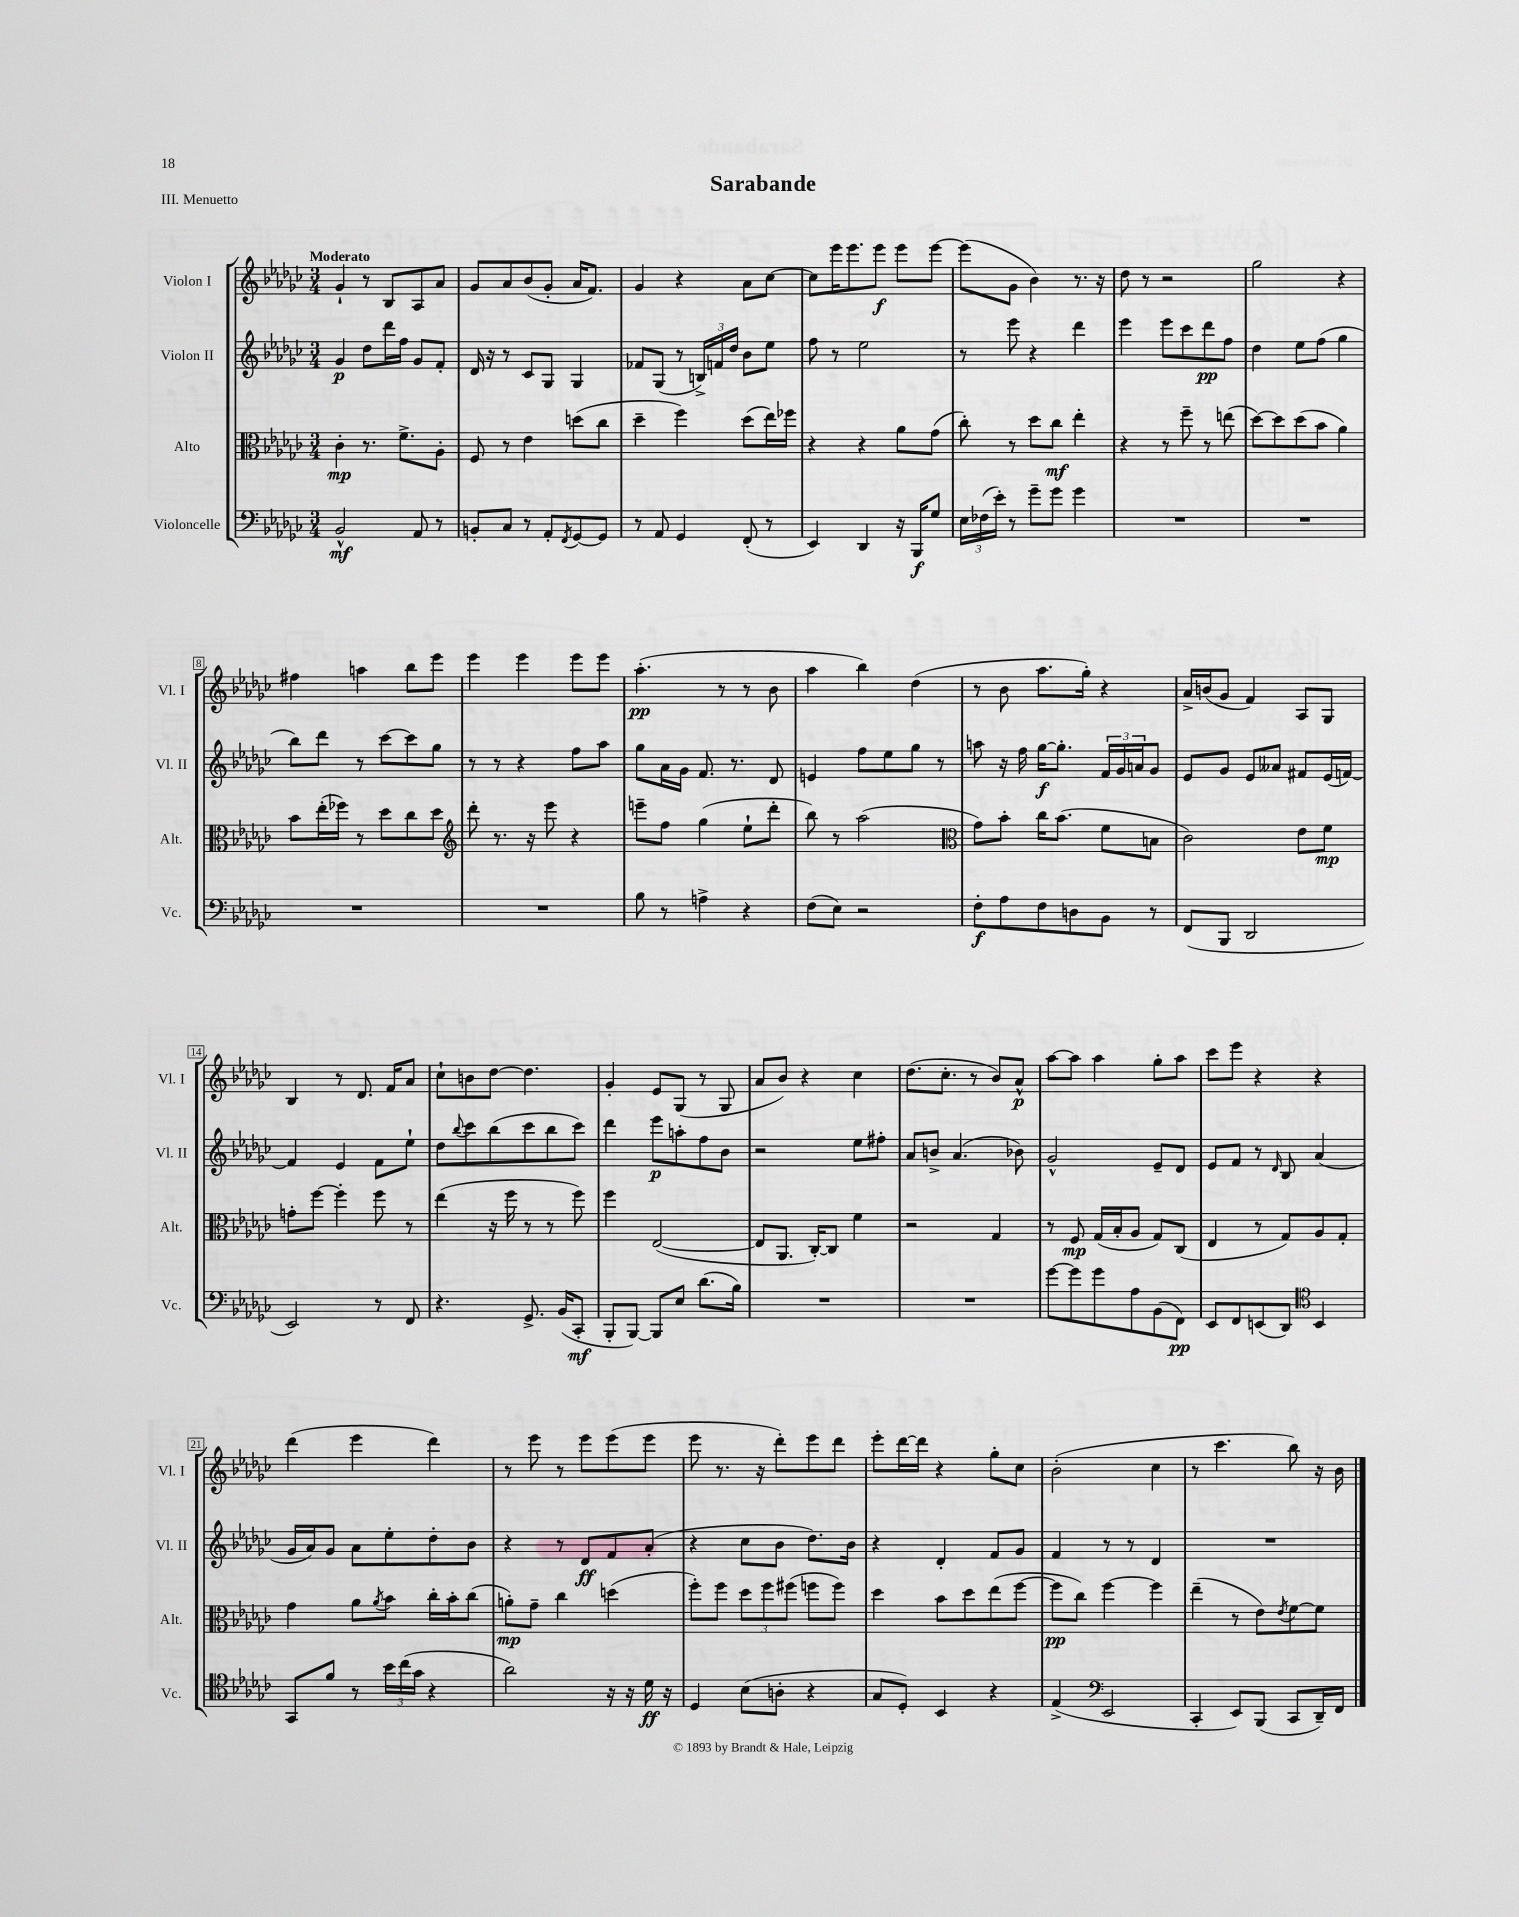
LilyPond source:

\header { title = "Sarabande" piece = "III. Menuetto" }
<<
\new StaffGroup <<
\new Staff = "s0" \with { instrumentName = "Violon I" shortInstrumentName = "Vl. I" } {
    \clef treble \key ges \major \numericTimeSignature \time 3/4 \tempo "Moderato"
    ges'4-! r8 bes8 aes8 aes'8 |
    ges'8 aes'8 bes'8( ges'8-. aes'16 f'8.) |
    ges'4 r4 aes'8 ces''8~ |
    ces''8 ees'''16 ees'''8. ees'''8\f ees'''8 ees'''8~ |
    ees'''8( ges'8 bes'4) r8. r16 |
    des''8 r8 r2 |
    ges''2 r4 |
    fis''4 a''4 bes''8 ees'''8 |
    ees'''4 ees'''4 ees'''8 ees'''8 |
    aes''4.-.\pp( r8 r8 bes'8 |
    aes''4 bes''4) des''4( |
    r8 bes'8 aes''8. ges''16-.) r4 |
    aes'16-> b'16( ges'8 f'4) aes8 ges8 |
    bes4 r8 des'8. f'16 aes'8 |
    ces''8-! b'8 des''8~ des''4. |
    ges'4-. ees'8 ges8( r8 ges8 |
    aes'8 bes'8) r4 ces''4 |
    des''8.( ces''8.-. r8 bes'8) aes'8-^\p |
    aes''8~ aes''8 aes''4 ges''8-. aes''8 |
    ces'''8 ees'''8 r4 r4 |
    des'''4( ees'''4 des'''4) |
    r8 ees'''8 r8 ees'''8 ees'''8( ees'''8 |
    ees'''8 r8. r16 des'''8-.) ees'''8 des'''8 |
    ees'''8-. des'''16~ des'''16 r4 ges''8-. ces''8 |
    bes'2-.( ces''4 |
    r8 ces'''4. bes''8) r16 bes'16 \bar "|." |
}
\new Staff = "s1" \with { instrumentName = "Violon II" shortInstrumentName = "Vl. II" } {
    \clef treble \key ges \major \numericTimeSignature \time 3/4
    ges'4\p des''8 des'''16 f''16 ges'8 f'8-. |
    des'16 r16 r8 ces'8 ges8 ges4 |
    fes'8 ges8( r8 \tuplet 3/2 { b16->) f'16 des''16 } bes'8 ees''8 |
    f''8 r8 ees''2 |
    r8 ees'''8 r4 des'''4 |
    ees'''4 ees'''8 ces'''8 des'''8\pp f''8 |
    des''4 ees''8 f''8( ges''4 |
    bes''8) des'''8 r8 ces'''8~ ces'''8 ges''8 |
    r8 r8 r4 f''8 aes''8 |
    ges''8 aes'16 ges'16 f'8. r8. des'8 |
    e'4 f''8 ees''8 ges''8 r8 |
    a''8 r16 f''16 ges''16~\f ges''8.-. \tuplet 3/2 { f'16 ges'16 a'16 } ges'8 |
    ees'8 ges'8 ees'8 aeses'8 fis'8 ees'16( f'16~) |
    f'4 ees'4 f'8 ees''8-! |
    des''8 \appoggiatura { bes''8 } ces'''8 bes''8( ces'''8 bes''8 ces'''8) |
    des'''4 ees'''8\p a''8-. f''8 bes'8 |
    r2 ees''8 fis''8-. |
    aes'8 b'8-> aes'4.( bes'8) |
    ges'2-^ ees'8-- des'8 |
    ees'8 f'8 r8 \grace { des'16 } bes8 aes'4( |
    ges'16 aes'16) ges'8 aes'8 ees''8-. des''8-. bes'8 |
    r4 r8 des'8\ff f'8 aes'8-.( |
    r4 ces''8 bes'8 des''8.) bes'16 |
    r4 des'4-. f'8 ges'8 |
    f'4 r8 r8 des'4 |
    R2. \bar "|." |
}
\new Staff = "s2" \with { instrumentName = "Alto" shortInstrumentName = "Alt." } {
    \clef alto \key ges \major \numericTimeSignature \time 3/4
    ces'4-.\mp r8. f'8.-> aes8-. |
    f8 r8 ees'4 d''8( ces''8 |
    des''4-- f''4) des''8( ees''16) fes''16 |
    r4 r4 aes'8 ges'8( |
    ces''8-.) r8 des''8 ces''8\mf ees''4-. |
    r4 r8 f''8-- r8 e''8( |
    des''8~) des''8 des''8( bes'8 aes'4) |
    bes'8 ees''16-.( fes''16) r8 des''8 ces''8 des''8 |
    \clef treble des'''8-. r8. r16 ees'''8 r4 |
    e'''8-- f''8 ges''4( ees''8-! des'''8-. |
    bes''8) r8 aes''2( |
    \clef alto ges'8) bes'8-. ces''16 bes'8.( f'8 b8 |
    ces'2) ees'8 f'8\mp |
    g'8-. f''8~ f''4-. f''8 r8 |
    ees''4( r16 f''16 r8 r8 f''8) |
    f''4 ees2~( |
    ees8 aes,8. ces16~-.) ces8 f'4 |
    r2 ges4 |
    r8 f8\mp ges16( bes16-. aes8 ges8) ces8( |
    ees4 r8 ges8) aes8 ges8-. |
    ges'4 aes'8 \acciaccatura { aes'8 } bes'8 ces''16-. bes'16-. ces''8( |
    a'8-.\mp) ges'8-- ces''4 d''4( |
    f''8-.) f''8 \tuplet 3/2 { des''8 f''8 fis''8( } f''8 f''8) |
    des''4 bes'8 des''8 ees''8( f''8~ |
    f''8\pp ces''8) f''4~ f''4 |
    ees''4--( r8 ees'8) \acciaccatura { ees'8 } f'8~ f'8 \bar "|." |
}
\new Staff = "s3" \with { instrumentName = "Violoncelle" shortInstrumentName = "Vc." } {
    \clef bass \key ges \major \numericTimeSignature \time 3/4
    bes,2-^\mf aes,8 r8 |
    b,8-. ces8 r8 aes,8-. \acciaccatura { f,8 } ges,8~ ges,8 |
    r8 aes,8 ges,4 f,8-.( r8 |
    ees,4) des,4 r16 bes,,16\f ges8 |
    \tuplet 3/2 { ees16 fes16( ees'16-.) } r8 ges'8-- ges'8 ges'4 |
    R2. |
    R2. |
    R2. |
    R2. |
    bes8 r8 a4-> r4 |
    f8( ees8) r2 |
    f8-.\f aes8 f8 d8 bes,8 r8 |
    f,8( bes,,8 des,2 |
    ees,2) r8 f,8 |
    r4. ges,8.-> bes,16( ces,8-.\mf |
    bes,,8-. bes,,8~) bes,,8 ees8 des'8.( bes16) |
    R2. |
    R2. |
    ges'8~ ges'8 ges'8 aes8 bes,8( f,8\pp) |
    ees,8 f,8 e,8( des,8) \clef tenor bes,4 |
    ges,8 f'8 r8 \tuplet 3/2 { bes'16 ces''16( ges'16 } r4 |
    aes'2) r16 r16 des'16\ff r16 |
    des4 bes8( a8-. r4 |
    ges8 des8-.) bes,4 r4 |
    ees4->( \clef bass ees,2 |
    ces,4-. ees,8) bes,,8( ces,8 des,16--) f,16 \bar "|." |
}
>>
>>
\layout { \context { \Score \override BarNumber.stencil = #(make-stencil-boxer 0.1 0.3 ly:text-interface::print) } }
